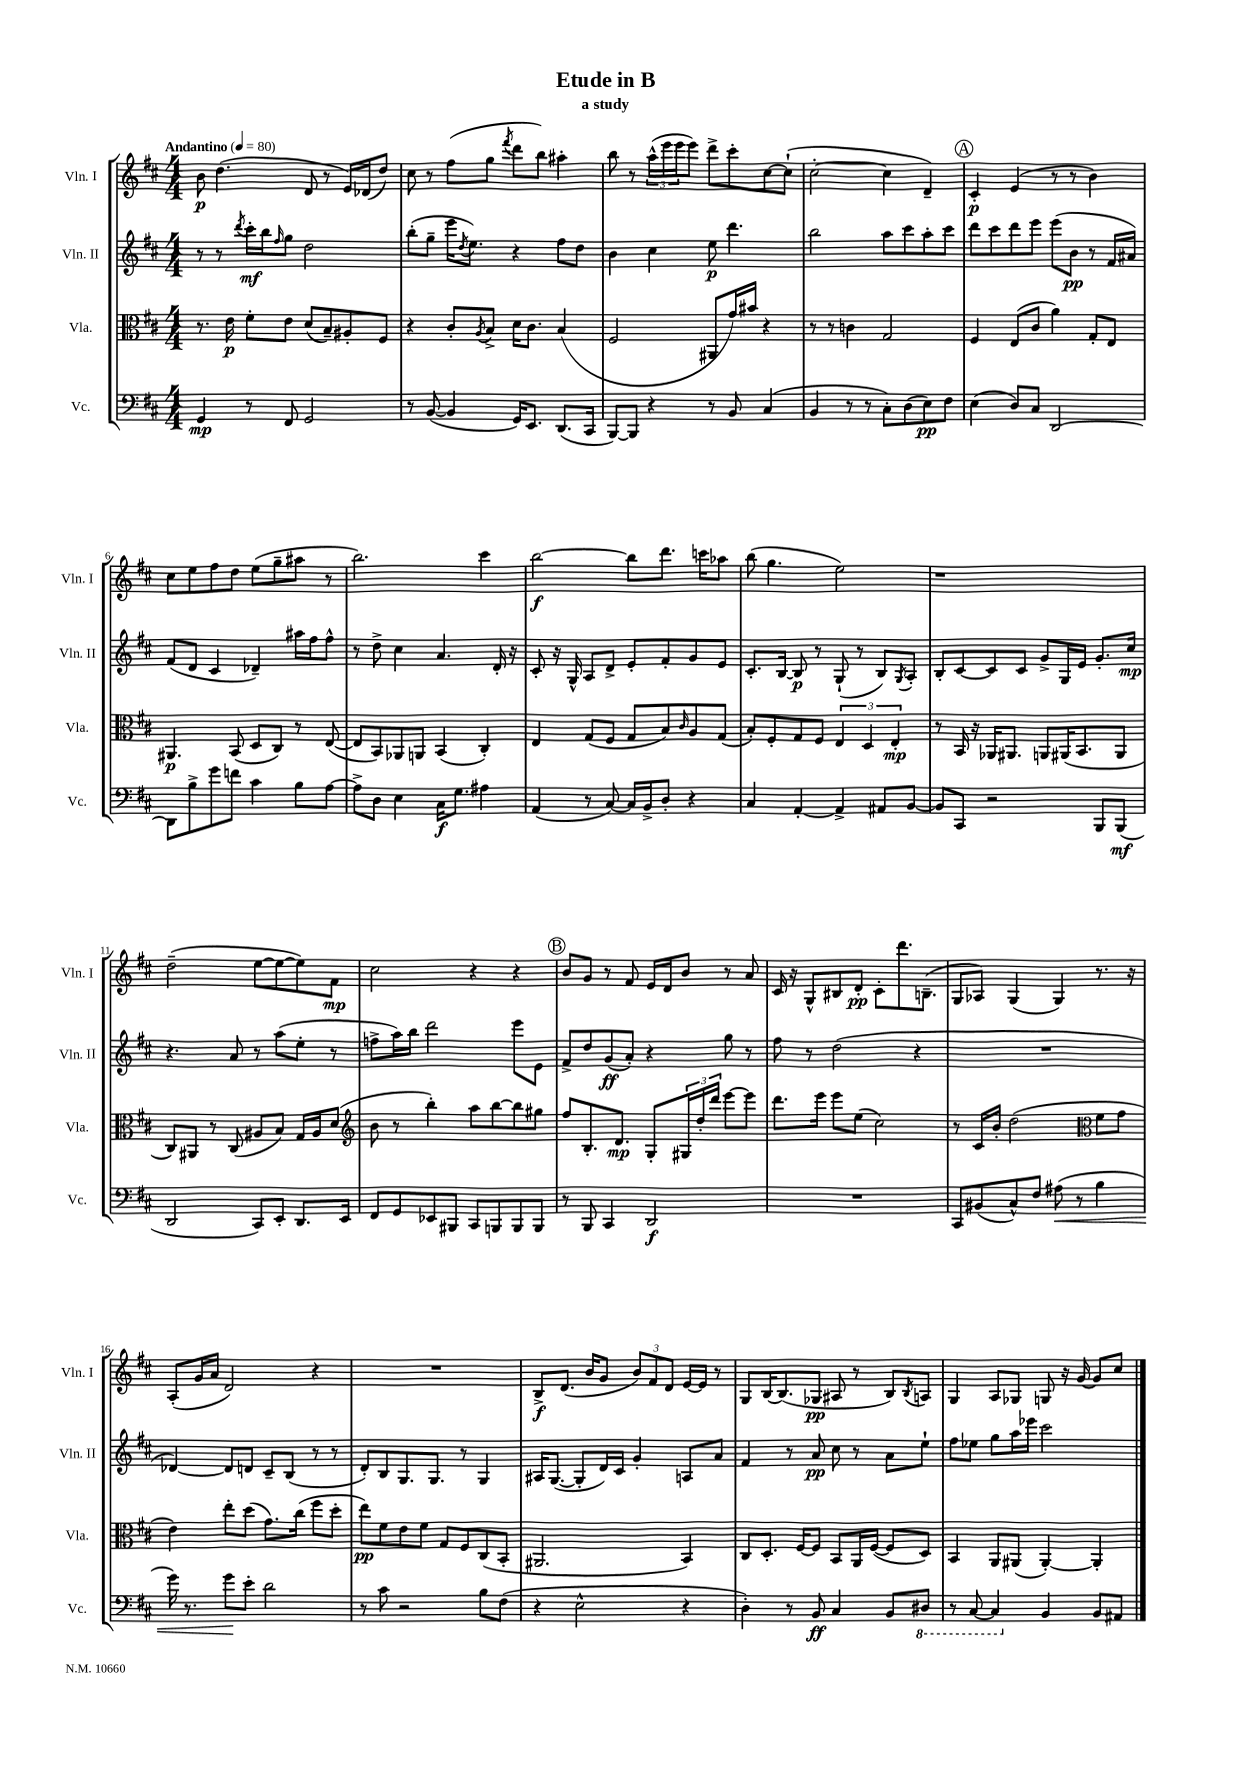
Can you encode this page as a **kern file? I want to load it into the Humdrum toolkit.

**kern	**dynam	**kern	**dynam	**kern	**dynam	**kern	**dynam
*part4	*part4	*part3	*part3	*part2	*part2	*part1	*part1
*staff4	*staff4	*staff3	*staff3	*staff2	*staff2	*staff1	*staff1
*I"Vc.	*	*I"Vla.	*	*I"Vln. II	*	*I"Vln. I	*
*I'Vc.	*	*I'Vla.	*	*I'Vln. II	*	*I'Vln. I	*
*clefF4	*	*clefC3	*	*clefG2	*	*clefG2	*
*k[f#c#]	*	*k[f#c#]	*	*k[f#c#]	*	*k[f#c#]	*
*M4/4	*	*M4/4	*	*M4/4	*	*M4/4	*
*MM80	*	*MM80	*	*MM80	*	*MM80	*
=1	=1	=1	=1	=1	=1	=1	=1
!	!	!	!	!	!	!LO:TX:a:B:t=Andantino	!
4GG/	mp	8.r	.	8r	.	8b\	p
.	.	.	.	8r	.	(4.dd\	.
.	.	16e\	p	.	.	.	.
.	.	.	.	8qddd/	.	.	.
8r	.	8f#'\L	.	16ccc#'\LL	mf	.	.
.	.	.	.	16bb\J	.	.	.
.	.	.	.	16qqff#/	.	.	.
8FF#/	.	8e\J	.	8gg\J	.	.	.
2GG/	.	(8d/L	.	2dd\	.	8d/	.
.	.	8B~/)	.	.	.	8r	.
.	.	8A#X'/	.	.	.	16e/LL)	.
.	.	.	.	.	.	(16d-X/J	.
.	.	8F#/J	.	.	.	8dd/J)	.
=2	=2	=2	=2	=2	=2	=2	=2
8r	.	4r	.	(8bb'\L	.	8cc#\	.
([8BB/	.	.	.	8gg~\J	.	8r	.
4BB/]	.	8c#'/L	.	16eee\KL	.	(8ff#\L	.
.	.	.	.	8qdd/	.	.	.
.	.	.	.	8.ee\J)	.	.	.
.	.	8qA/	.	.	.	.	.
.	.	8B^/J	.	.	.	8gg\J	.
.	.	.	.	.	.	8qfff#/	.
16GG/KL)	.	16d\KL	.	4r	.	8ddd\L	.
8.EE/J	.	8.c#\J	.	.	.	.	.
.	.	.	.	.	.	8bb\J)	.
(8.DD/L	.	(4B/	.	8ff#\L	.	4aa#X'\	.
.	.	.	.	8dd\J	.	.	.
16CC#/Jk	.	.	.	.	.	.	.
=3	=3	=3	=3	=3	=3	=3	=3
[8BBB/L)	.	2F#/	.	4b\	.	8bb\	.
8BBB/J]	.	.	.	.	.	8r	.
4r	.	.	.	4cc#\	.	(24aa^^\LL	.
.	.	.	.	.	.	24eee\	.
.	.	.	.	.	.	24eee\J	.
.	.	.	.	.	.	8eee\J)	.
8r	.	8AA#X/L	.	8ee\	p	8ddd^\L	.
8BB/	.	16g/L)	.	4.ddd\	.	8ccc#'\	.
.	.	16b#X/JJ	.	.	.	.	.
(4C#/	.	4r	.	.	.	[8cc#\	.
.	.	.	.	.	.	(8cc#`\J]	.
=4	=4	=4	=4	=4	=4	=4	=4
4BB/	.	8r	.	2bb\	.	[2cc#'\	.
.	.	8r	.	.	.	.	.
8r	.	4cn\	.	.	.	.	.
8r	.	.	.	.	.	.	.
8C#'\L)	.	2G/	.	8aa\L	.	4cc#\]	.
(8D\	.	.	.	8ccc#\	.	.	.
8E\)	pp	.	.	8aa'\	.	4d~/)	.
8F#\J	.	.	.	8ccc#\J	.	.	.
!!LO:REH:place=s1:t=A
=5	=5	=5	=5	=5	=5	=5	=5
(4E\	.	4F#/	.	8ddd\L	.	4c#'/	p
.	.	.	.	8ccc#\	.	.	.
8D/L)	.	(8E/L	.	8ddd\	.	(4e/	.
8C#/J	.	8c#/J	.	8eee\J	.	.	.
[2DD/	.	4a\)	.	(8eee\L	.	8r	.
.	.	.	.	8b\J	pp	8r	.
.	.	8G'/L	.	8r	.	4b\)	.
.	.	8E/J	.	16f#/LL	.	.	.
.	.	.	.	16a#X/JJ)	.	.	.
!!LO:LB:g=z
=6	=6	=6	=6	=6	=6	=6	=6
8DD\L]	.	4.AA#X/	p	(8f#/L	.	8cc#\L	.
8B^\	.	.	.	8d/J	.	8ee\	.
8g\	.	.	.	4c#/	.	8ff#\	.
8fn\J	.	(8BB/	.	.	.	8dd\J	.
4c#\	.	8D/L	.	4d-X~/)	.	(8ee\L	.
.	.	8C#/J)	.	.	.	8gg~\	.
8B\L	.	8r	.	16aa#X\LL	.	8aa#X\J	.
.	.	.	.	16ff#\J	.	.	.
[8A\J	.	([8E/	.	8ff#^^\J	.	8r	.
=7	=7	=7	=7	=7	=7	=7	=7
8A^\L]	.	8E/L]	.	8r	.	2.bb\)	.
8D\J	.	8BB/)	.	8dd^\	.	.	.
4E\	.	8AA-X/	.	4cc#\	.	.	.
.	.	8AAn/J	.	.	.	.	.
16C#\KL	f	(4BB/	.	4.a/	.	.	.
8.G\J	.	.	.	.	.	.	.
4A#X\	.	4C#'/)	.	.	.	4ccc#\	.
.	.	.	.	16d'/	.	.	.
.	.	.	.	16r	.	.	.
=8	=8	=8	=8	=8	=8	=8	=8
(4AA/	.	4E/	.	8c#'/	.	[2bb\	f
.	.	.	.	16r	.	.	.
.	.	.	.	16G^^/	.	.	.
8r	.	(8G/L	.	8A/L	.	.	.
[8C#/)	.	8F#/J	.	8d^/J	.	.	.
16C#/LL]	.	8G/L	.	8e'/L	.	8bb\L]	.
16BB^/J	.	.	.	.	.	.	.
8D'/J	.	8B/)	.	8f#'/	.	8.ddd\J	.
.	.	16qqc#/	.	.	.	.	.
4r	.	8A/	.	8g/	.	.	.
.	.	.	.	.	.	16cccn\KL	.
.	.	(8G/J	.	8e/J	.	8aa-X\J	.
=9	=9	=9	=9	=9	=9	=9	=9
4C#/	.	8B'/L)	.	8.c#'/L	.	(8bb\	.
.	.	8F#'/	.	.	.	4.gg\	.
.	.	.	.	[16B/Jk	.	.	.
[4AA'/	.	8G/	.	8B/]	p	.	.
.	.	8F#/J	.	8r	.	.	.
4AA^/]	.	6E/	.	(8G`/	.	2ee\)	.
.	.	.	.	8r	.	.	.
.	.	6D/	.	.	.	.	.
8AA#X/L	.	.	.	8B/L)	.	.	.
.	.	6E'/	mp	.	.	.	.
.	.	.	.	8qG/	.	.	.
[8BB/J	.	.	.	8A'/J	.	.	.
=10	=10	=10	=10	=10	=10	=10	=10
8BB/L]	.	8r	.	8B'/L	.	1r	.
8CC#/J	.	16BB/	.	[8c#/	.	.	.
.	.	16r	.	.	.	.	.
2r	.	16AA-X/KL	.	8c#/]	.	.	.
.	.	8.AA#X/J	.	.	.	.	.
.	.	.	.	8c#/J	.	.	.
.	.	8AAn/L	.	8g^/L	.	.	.
.	.	(16AA#X/K	.	16G/L	.	.	.
.	.	8.BB/	.	16e/JJ	.	.	.
8BBB/L	.	.	.	8.g'/L	.	.	.
(8BBB/J	mf	8AA#/J	.	.	.	.	.
.	.	.	.	16cc#/Jk	mp	.	.
!!LO:LB:g=z
=11	=11	=11	=11	=11	=11	=11	=11
2DD/	.	8C#/L)	.	4.r	.	(2dd~\	.
.	.	8AA#X/J	.	.	.	.	.
.	.	8r	.	.	.	.	.
.	.	(8C#/	.	8a/	.	.	.
8CC#/L)	.	8A#X/L	.	8r	.	[8ee\L	.
8EE'/J	.	8B/J)	.	(8aa\L	.	8ee\_	.
8.DD/L	.	16G/LL	.	8ee'\J	.	8ee\])	.
.	.	16A#/J	.	.	.	.	.
.	.	(8d/J	.	8r	.	8f#\J	mp
16EE/Jk	.	.	.	.	.	.	.
=12	=12	=12	=12	=12	=12	=12	=12
*	*	*clefG2	*	*	*	*	*
8FF#/L	.	8b\	.	8ffn^\L	.	2cc#\	.
8GG/	.	8r	.	16aa\L)	.	.	.
.	.	.	.	16bb\JJ	.	.	.
8EE-X/	.	4bb'\)	.	2ddd\	.	.	.
8BBB#X/J	.	.	.	.	.	.	.
8CC#/L	.	8aa\L	.	.	.	4r	.
8BBBn/	.	[8bb\	.	.	.	.	.
8BBB/	.	8bb\]	.	8eee\L	.	4r	.
8BBB/J	.	8gg#X\J	.	8e\J	.	.	.
!!LO:REH:place=s1:t=B
=13	=13	=13	=13	=13	=13	=13	=13
8r	.	8ff#/L	.	8f#^/L	.	8b/L	.
8BBB/	.	8.B'/	.	8dd/	.	8g/J	.
4CC#/	.	.	.	(8g/	ff	8r	.
.	.	8.d/J	mp	.	.	.	.
.	.	.	.	8a'/J)	.	8f#/	.
2DD/	f	8G'/L	.	4r	.	16e/LL	.
.	.	.	.	.	.	16d/J	.
.	.	24G#X/L	.	.	.	8b/J	.
.	.	24dd'/	.	.	.	.	.
.	.	24ddd/JJ	.	.	.	.	.
.	.	[8eee\L	.	8gg\	.	8r	.
.	.	8eee\J]	.	8r	.	8a/	.
=14	=14	=14	=14	=14	=14	=14	=14
1r	.	8.ddd\L	.	8ff#\	.	16c#/	.
.	.	.	.	.	.	16r	.
.	.	.	.	8r	.	8G^^/L	.
.	.	16eee\Jk	.	.	.	.	.
.	.	8eee\L	.	(2dd\	.	8B#X/	.
.	.	(8ee\J	.	.	.	8d'/J	pp
.	.	2cc#\)	.	.	.	8c#'\L	.
.	.	.	.	.	.	8.ddd\	.
.	.	.	.	4r	.	.	.
.	.	.	.	.	.	(8.Bn~\J	.
=15	=15	=15	=15	=15	=15	=15	=15
8CC#/L	.	8r	.	1r	.	8G/L	.
(8BB#X/	.	16c#/LL	.	.	.	8A-X/J)	.
.	.	16b'/JJ	.	.	.	.	.
8C#^^/)	.	(2dd\	.	.	.	(4G/	.
8F#/J	.	.	.	.	.	.	.
!	!LO:HP:b	!	!	!	!	!	!
(8A#X\	<	.	.	.	.	4G/)	.
8r	.	.	.	.	.	.	.
*	*	*clefC3	*	*	*	*	*
4B\	.	8f#\L	.	.	.	8.r	.
.	.	8g\J	.	.	.	.	.
.	.	.	.	.	.	16r	.
!!LO:LB:g=z
=16	=16	=16	=16	=16	=16	=16	=16
16g\)	.	4e\)	.	[4d-X/)	.	(8A'/L	.
8.r	.	.	.	.	.	.	.
.	.	.	.	.	.	16g/L	.
.	.	.	.	.	.	16a/JJ	.
8g\L	.	8ee'\L	.	8d-/L]	.	2d/)	.
8e'\J	[	(8dd\J	.	8dn/J	.	.	.
2d\	.	8.g\L)	.	8c#~/L	.	.	.
.	.	.	.	(8B/J	.	.	.
.	.	(16cc#\Jk	.	.	.	.	.
.	.	8ff#\L	.	8r	.	4r	.
.	.	8dd'\J	.	8r	.	.	.
=17	=17	=17	=17	=17	=17	=17	=17
8r	.	8ee\L)	pp	8d'/L)	.	1r	.
8c#\	.	8f#\	.	8B/	.	.	.
2r	.	8e\	.	8.G/	.	.	.
.	.	8f#\J	.	.	.	.	.
.	.	.	.	8.G/J	.	.	.
.	.	8G/L	.	.	.	.	.
.	.	8F#/	.	8r	.	.	.
8B\L	.	(8C#/	.	4G/	.	.	.
(8F#\J	.	8BB'/J	.	.	.	.	.
=18	=18	=18	=18	=18	=18	=18	=18
4r	.	2.AA#X/	.	16A#X/KL	.	8B^/L	f
.	.	.	.	([8.G/J	.	.	.
.	.	.	.	.	.	(8.d/J	.
2E^^\	.	.	.	8G'/L]	.	.	.
.	.	.	.	.	.	16b/KL	.
.	.	.	.	16d/L)	.	8g/J	.
.	.	.	.	16c#/JJ	.	.	.
.	.	.	.	4g'/	.	12b/L)	.
.	.	.	.	.	.	12f#/	.
.	.	.	.	.	.	12d/J	.
4r	.	4BB/)	.	8An/L	.	[16e/LL	.
.	.	.	.	.	.	16e/JJ]	.
.	.	.	.	8a/J	.	8r	.
=19	=19	=19	=19	=19	=19	=19	=19
4D'\)	.	8C#/L	.	4f#/	.	8G/L	.
.	.	8.D'/J	.	.	.	[16B/K	.
.	.	.	.	.	.	(8.B/]	.
8r	.	.	.	8r	.	.	.
.	.	[16F#/KL	.	.	.	.	.
8BB/	ff	8F#/J]	.	8a/	pp	8G-X/J	pp
4C#/	.	8BB/L	.	8cc#\	.	8A#X/	.
.	.	16AA/L	.	8r	.	8r	.
.	.	([16F#/JJ	.	.	.	.	.
8BB/L	.	8F#/L]	.	8a\L	.	8B/L)	.
.	.	.	.	.	.	8qB/	.
*8ba	*	*	*	*	*	*	*
8DD#X/J	.	8D/J)	.	8ee`\J	.	8An/J	.
=20	=20	=20	=20	=20	=20	=20	=20
8r	.	4BB/	.	8ff#\L	.	4G/	.
[8CC#/	.	.	.	8ee-X\J	.	.	.
4CC#/]	.	8AA/L	.	8gg\L	.	8A/L	.
.	.	(8AA#X/J	.	16aa\L	.	8G-X/J	.
.	.	.	.	16eee-X\JJ	.	.	.
*X8ba	*	*	*	*	*	*	*
4BB/	.	[4AA#'/)	.	2ccc#\	.	8Gn/	.
.	.	.	.	.	.	16r	.
.	.	.	.	.	.	[16g/	.
8BB/L	.	4AA#'/]	.	.	.	8g/L]	.
8AA#X/J	.	.	.	.	.	8cc#/J	.
==	==	==	==	==	==	==	==
*-	*-	*-	*-	*-	*-	*-	*-
